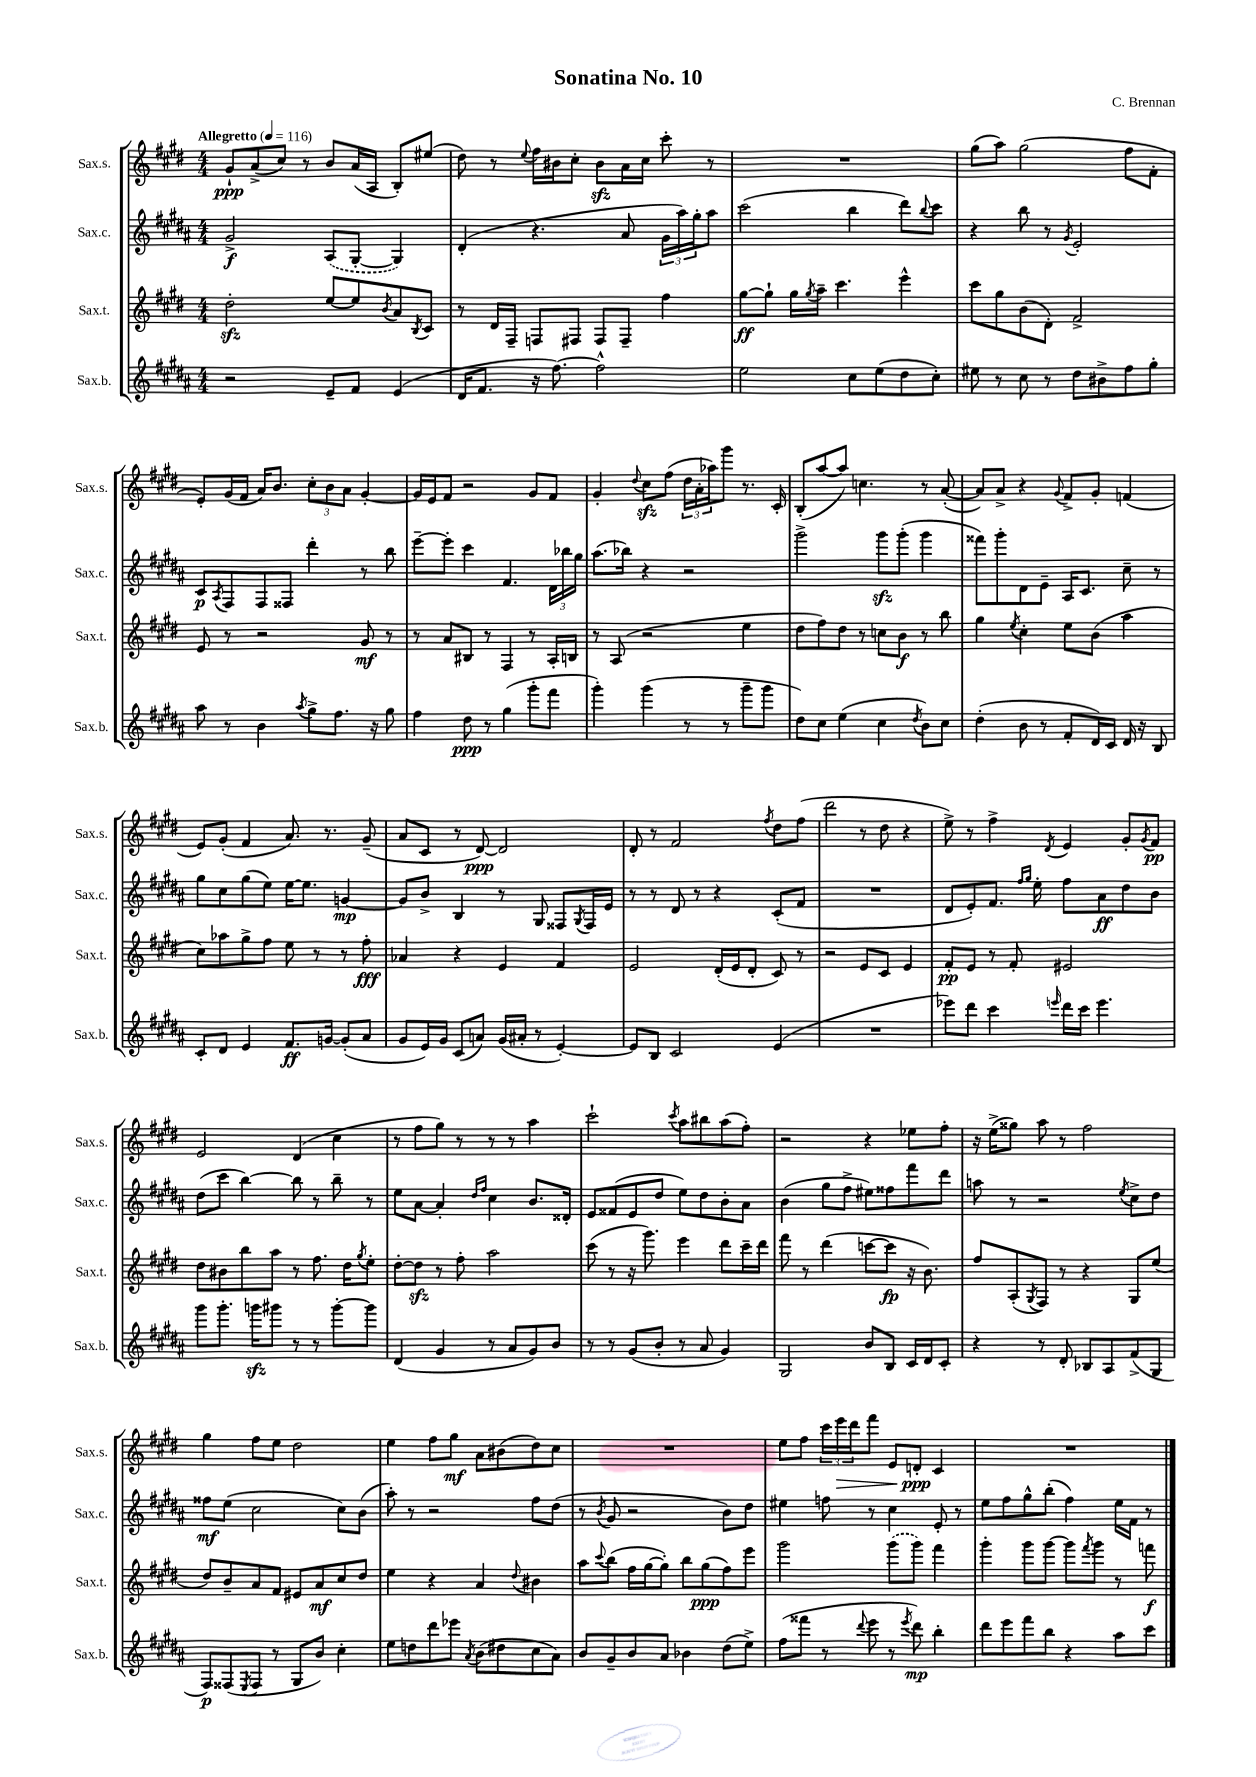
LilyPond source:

\header { title = "Sonatina No. 10" composer = "C. Brennan" }
<<
\new StaffGroup <<
\new Staff = "s0" \with { instrumentName = "Sax.s." shortInstrumentName = "Sax.s." } {
    \clef treble \key e \major \numericTimeSignature \time 4/4 \tempo "Allegretto" 4 = 116
    gis'8-!\ppp a'8->( cis''8) r8 b'8 a'16( a16 b8-.) eis''8( |
    dis''8) r8 \appoggiatura { e''8 } fis''16 bis'16 cis''8-. bis'8\sfz a'16 cis''16 cis'''8-. r8 |
    R1 |
    gis''8( a''8) gis''2( fis''8 fis'8-. |
    e'8-.) gis'16( fis'16 a'16) b'8. \tuplet 3/2 { cis''8-. b'8 a'8 } gis'4~-. |
    gis'16 e'16 fis'8 r2 gis'8 fis'8 |
    gis'4-. \appoggiatura { dis''8 } cis''8\sfz fis''8( \tuplet 3/2 { dis''16 a'16-. aes''16) } gis'''8 r8. cis'16-. |
    b8-.( a''8~ a''8) c''4. r8 a'8~-.( |
    a'8) a'8-> r4 \appoggiatura { gis'8 } fis'8-> gis'8-. f'4( |
    e'8) gis'8-.( fis'4 a'8.) r8. gis'8--( |
    a'8 cis'8 r8 dis'8~\ppp) dis'2 |
    dis'8-. r8 fis'2 \acciaccatura { fis''8 } dis''8 fis''8( |
    dis'''2 r8 dis''8 r4 |
    e''8->) r8 fis''4-> \acciaccatura { dis'8 } e'4 gis'8-. \acciaccatura { gis'8 } fis'8\pp |
    e'2 dis'4( cis''4 |
    r8 fis''8 gis''8) r8 r8 r8 a''4 |
    cis'''2-! \acciaccatura { cis'''8 } a''8 bis''8 a''8( fis''8-.) |
    r2 r4 ees''8 fis''8-. |
    r16 e''16->( gisis''8) a''8 r8 fis''2 |
    gis''4 fis''8 e''8 dis''2 |
    e''4 fis''8 gis''8\mf a'8 bis'8( dis''8) cis''8 |
    R1 |
    e''8 fis''8 \tuplet 3/2 { cis'''16 e'''16\> dis'''16 } fis'''8 e'8 d'8-.\ppp\! cis'4 |
    R1 \bar "|." |
}
\new Staff = "s1" \with { instrumentName = "Sax.c." shortInstrumentName = "Sax.c." } {
    \clef treble \key b \major \numericTimeSignature \time 4/4
    gis'2->\f \once \slurDashed ais8( gis8~-. gis4) |
    dis'4-.( r4. ais'8 \tuplet 3/2 { gis'16 ais''16) gis''16-. } ais''8 |
    cis'''2( b''4 dis'''8) \appoggiatura { b''8 } cis'''8 |
    r4 b''8 r8 \acciaccatura { gis'8 } e'2-. |
    cis'8\p \acciaccatura { ais8 } fis8 fis8 fisis8 dis'''4-. r8 b''8 |
    e'''8~-- e'''8-. cis'''4 fis'4. \tuplet 3/2 { dis'16 bes''16 gis''16 } |
    ais''8.( bes''16) r4 r2 |
    gis'''2-> gis'''8\sfz gis'''8-.( gis'''4 |
    fisis'''8) gis'''8-. dis'8 e'8-- ais16 cis'8. cis''8-- r8 |
    gis''8 cis''8 gis''8( e''8) e''16~ e''8. g'4~\mp |
    g'8 b'8-> b4 r8 gis8 fisis8 \acciaccatura { gis8 } fisis16 e'16 |
    r8 r8 dis'8 r8 r4 cis'8-.( fis'8 |
    R1 |
    dis'8 e'8-.) fis'8. \grace { fis''16 gis''16 } e''16-. fis''8 ais'8\ff dis''8 b'8 |
    dis''8( cis'''8 b''4~) b''8 r8 b''8-- r8 |
    e''8 ais'8~ ais'4-. \grace { dis''16 fis''16 } cis''4 b'8. disis'16-. |
    e'8 fisis'8( e'8 dis''8 e''8) dis''8 b'8-. ais'8 |
    b'4( gis''8 fis''8-> eis''8) fisis''8 fis'''8 dis'''8 |
    a''8 r8 r2 \acciaccatura { e''8 } cis''8-> dis''8 |
    fisis''8\mf e''8( cis''2 cis''8) b'8( |
    ais''8-.) r8 r2 fis''8 dis''8( |
    r8 \acciaccatura { b'8 } gis'8 r2 b'8) dis''8 |
    eis''4 f''8 r8 cis''4 e'8-. r8 |
    e''8 fis''8 gis''8-^ b''8-.( fis''4) e''16 fis'16 r8 \bar "|." |
}
\new Staff = "s2" \with { instrumentName = "Sax.t." shortInstrumentName = "Sax.t." } {
    \clef treble \key e \major \numericTimeSignature \time 4/4
    dis''2-.\sfz e''8~ e''8 \acciaccatura { b'8 } a'8 \acciaccatura { b8 } cis'8 |
    r8 dis'16 fis16-- f8 fis8 fis8 fis8-- fis''4 |
    gis''8~\ff gis''8-! gis''16 \acciaccatura { gis''8 } a''16-- cis'''4. e'''4-^ |
    cis'''8 gis''8 b'8( dis'8-.) fis'2-> |
    e'8 r8 r2 gis'8\mf r8 |
    r8 a'8 bis8 r8 fis4 r8 a16-. b16 |
    r8 a8( r2 e''4 |
    dis''8 fis''8) dis''8 r8 c''8 b'8\f r8 b''8 |
    gis''4 \acciaccatura { e''8 } cis''4-. e''8 b'8( a''4 |
    cis''8) aes''8 gis''8-> fis''8 e''8 r8 r8 fis''8-.\fff |
    aes'4 r4 e'4 fis'4 |
    e'2 dis'16-.( e'16 dis'8-. cis'8) r8 |
    r2 e'8 cis'8 e'4 |
    fis'8-.\pp e'8 r8 fis'8-. eis'2 |
    dis''8 bis'8 b''8 a''8 r8 fis''8. dis''16 \acciaccatura { gis''8 } e''8-. |
    dis''8~-. dis''8\sfz r8 fis''8-. a''2 |
    cis'''8( r8 r16 gis'''8.) e'''4 dis'''8 cis'''16-- dis'''16 |
    fis'''8 r8 dis'''4( c'''8~ c'''8\fp r16 b'8.) |
    fis''8 a8-.( \acciaccatura { gis8 } fis8) r8 r4 gis8 e''8( |
    dis''8) b'8-- a'8 fis'8 eis'8 a'8\mf cis''8 dis''8 |
    e''4 r4 a'4 \appoggiatura { dis''8 } bis'4 |
    a''8 \appoggiatura { cis'''8 } b''8( fis''16 gis''16~ gis''8-.) b''8 gis''8\ppp( fis''8) e'''8 |
    gis'''2 \once \slurDashed gis'''8( gis'''8) fis'''4 |
    gis'''4-. gis'''8 gis'''8~ gis'''8 \acciaccatura { fis'''8 } gis'''8 r8 f'''8\f \bar "|." |
}
\new Staff = "s3" \with { instrumentName = "Sax.b." shortInstrumentName = "Sax.b." } {
    \clef treble \key b \major \numericTimeSignature \time 4/4
    r2 e'8-- fis'8 e'4( |
    dis'16 fis'8. r16 fis''8.~) fis''2-^ |
    e''2 cis''8 e''8( dis''8 cis''8-.) |
    eis''8 r8 cis''8 r8 dis''8 bis'8-> fis''8 gis''8-. |
    ais''8 r8 b'4 \acciaccatura { ais''8 } gis''8-> fis''8. r16 gis''8 |
    fis''4 dis''8\ppp r8 gis''4( gis'''8-. fis'''8 |
    gis'''4-.) gis'''4( r8 r8 gis'''8-- gis'''8 |
    dis''8) cis''8 e''4( cis''4 \acciaccatura { dis''8 } b'8) cis''8 |
    dis''4-.( b'8 r8 fis'8-. dis'16) cis'16 dis'16 r16 b8 |
    cis'8-. dis'8 e'4 fis'8.\ff g'16~ g'8-.( ais'8 |
    gis'8 e'16) gis'16 cis'8( a'8) gis'16( ais'16-. r8 e'4~-.) |
    e'8 b8 cis'2 e'4( |
    R1 |
    ees'''8) dis'''8 cis'''4 \grace { e'''16 } dis'''16 cis'''16 e'''4. |
    gis'''8 gis'''8.-. g'''16\sfz gis'''8 r8 r8 gis'''8~-. gis'''8 |
    dis'4( gis'4 r8 ais'8 gis'8) b'8 |
    r8 r8 gis'8( b'8-. r8 ais'8 gis'4) |
    gis2 b'8 b8 cis'16 dis'16 cis'8-. |
    r4 r8 dis'8-. bes8 ais8 fis'8->( gis8 |
    fis8\p) fisis8( \acciaccatura { e8 } fisis8 r8 gis8 b'8) cis''4-. |
    e''8 d''8 dis'''8 ees'''8 \acciaccatura { ais'8 } b'8( dis''8 cis''8 ais'8) |
    b'8 gis'8-- b'8 ais'8 bes'4 dis''8( e''8->) |
    fis''8( fisis'''8 r8 \appoggiatura { dis'''8 } e'''8 r8 \acciaccatura { e'''8 } dis'''8\mp) b''4-. |
    dis'''8 e'''8 fis'''8 b''8 r4 ais''8 cis'''8 \bar "|." |
}
>>
>>
\layout { \context { \Score \remove "Bar_number_engraver" } }
